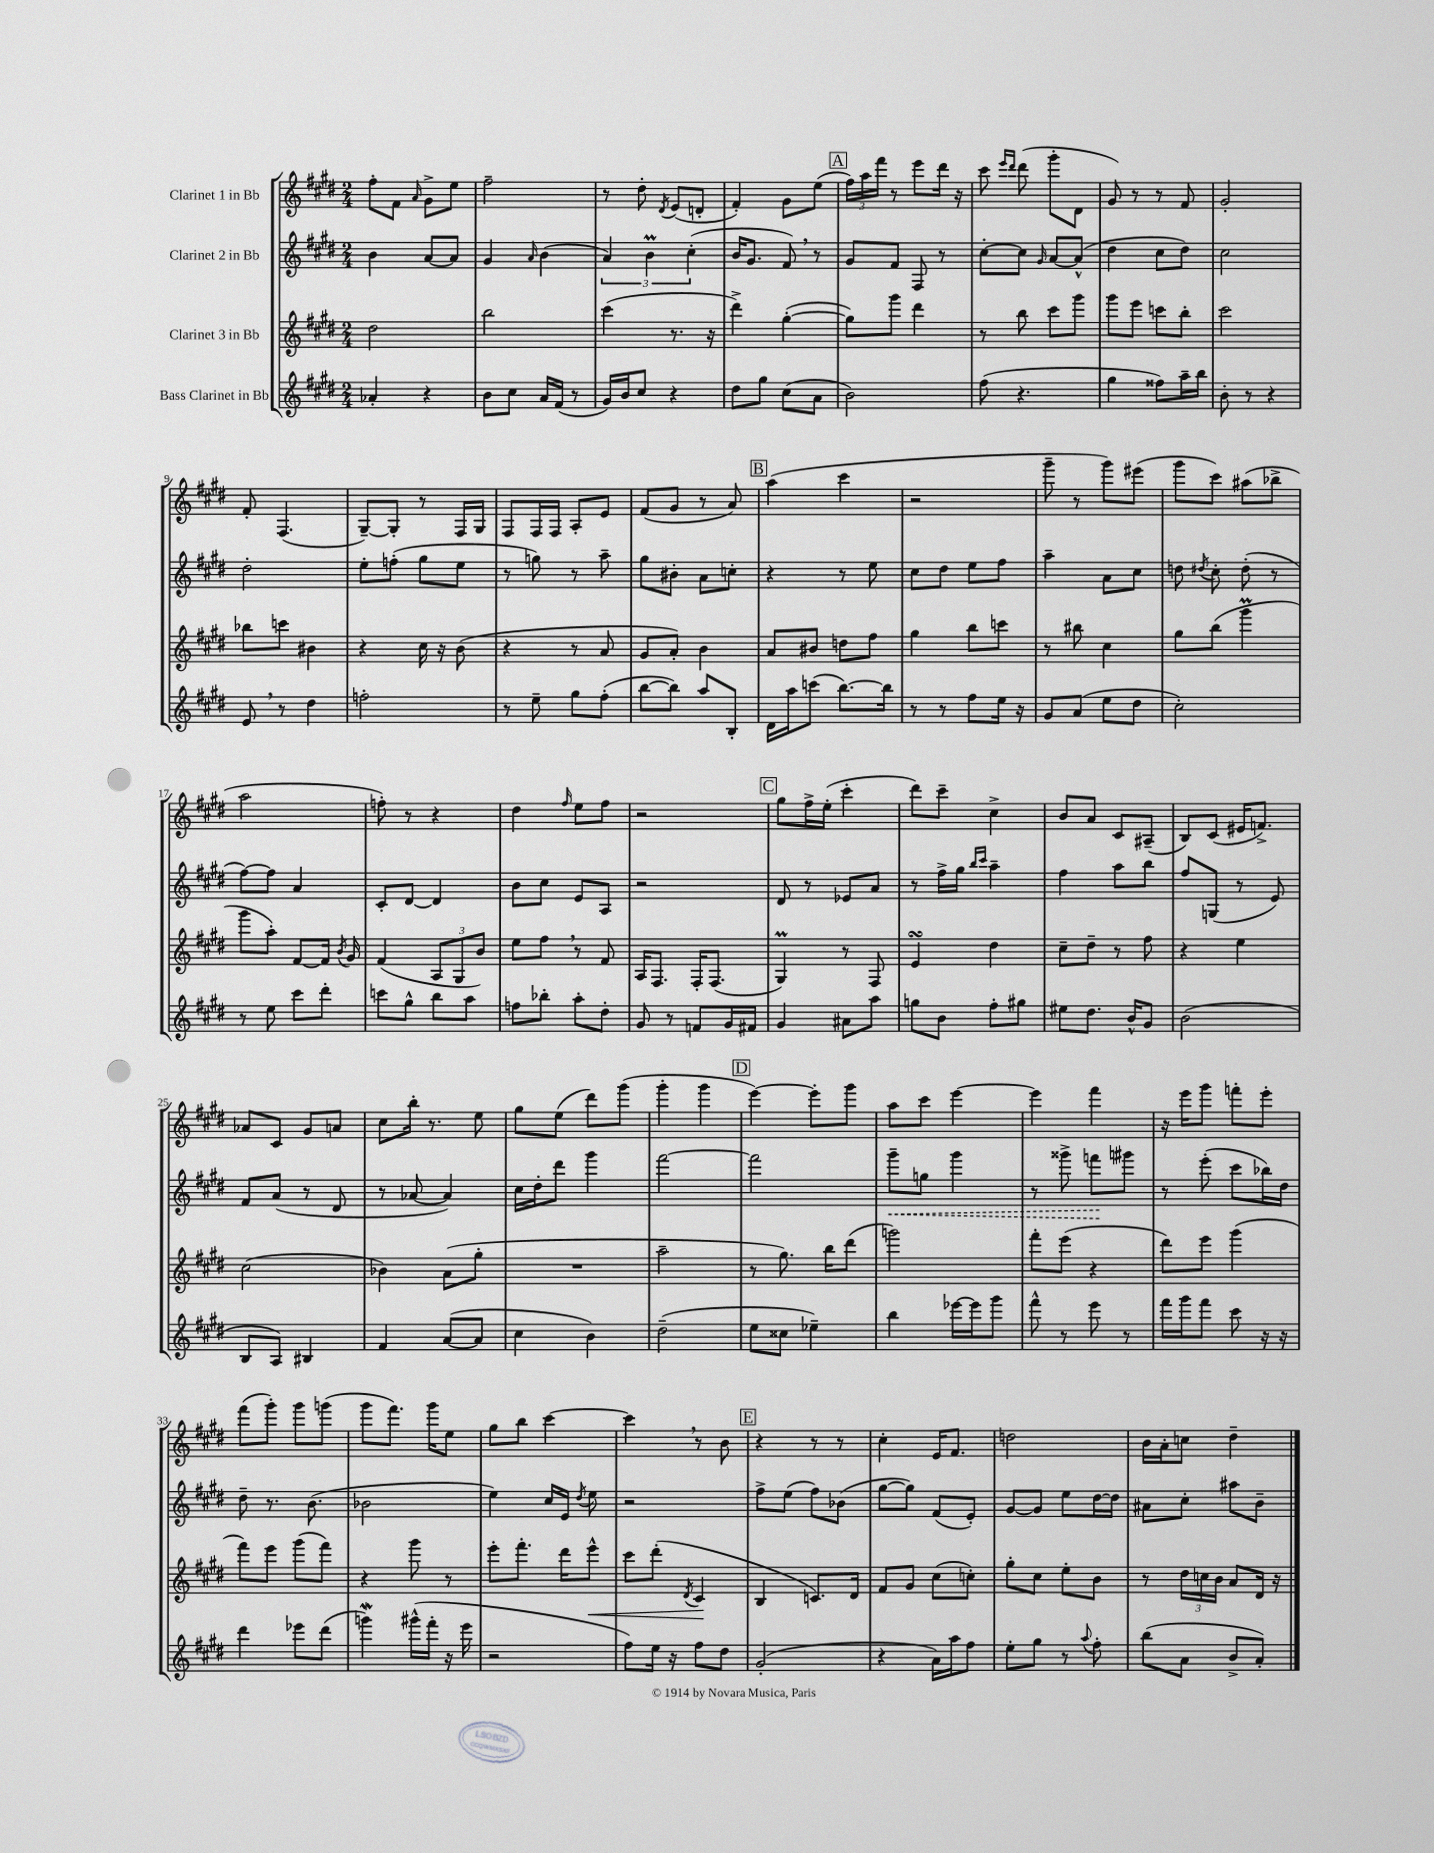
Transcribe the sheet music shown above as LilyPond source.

<<
\new StaffGroup <<
\new Staff = "s0" \with { instrumentName = "Clarinet 1 in Bb" } {
    \clef treble \key e \major \numericTimeSignature \time 2/4
    \autoBeamOff fis''8[-. fis'8] \grace { a'16 } gis'8[-> e''8] |
    fis''2-- |
    r8 dis''8-. \acciaccatura { dis'8 } e'8[( d'8]-. |
    fis'4-.) gis'8[ e''8]( |
    \mark \markup { \box "A" } \tuplet 3/2 { fis''16[) a''16 fis'''16] } r8 e'''8[ dis'''16] r16 |
    cis'''8 \grace { e'''16[ dis'''16] } dis'''8( gis'''8[-. dis'8] |
    gis'8) r8 r8 fis'8 |
    gis'2-. |
    fis'8-. fis4.( |
    gis8[~--) gis8]-. r8 fis16[ gis16] |
    fis8[ fis16 fis16] a8[-. e'8] |
    fis'8[( gis'8] r8 a'8) |
    \mark \markup { \box "B" } a''4( cis'''4 |
    r2 |
    gis'''8-- r8 gis'''8[) eis'''8]( |
    gis'''8[ cis'''8]) ais''8[( bes''8]-> |
    a''2 |
    f''8-.) r8 r4 |
    dis''4 \grace { fis''16 } e''8[ fis''8] |
    r2 |
    \mark \markup { \box "C" } gis''8[ fis''16-> e''16]-.( cis'''4-. |
    dis'''8[) cis'''8]-- cis''4-> |
    b'8[ a'8] cis'8[ ais8]--( |
    b8[) cis'8]( eis'16[ f'8.]->) |
    aes'8[ cis'8] gis'8[ a'8] |
    cis''8[ b''16]-. r8. e''8 |
    gis''8[ e''8]( dis'''8[) gis'''8]( |
    gis'''4-. gis'''4 |
    \mark \markup { \box "D" } e'''4~) e'''8[-. gis'''8] |
    a''8[ cis'''8] e'''4~ |
    e'''4 fis'''4 |
    r16 e'''16[ gis'''8] f'''8[-. e'''8]-. |
    fis'''8[( gis'''8]-.) gis'''8[ g'''8]( |
    gis'''8[ fis'''8.]) gis'''16[ e''8] |
    gis''8[ b''8] cis'''4~ |
    cis'''4 \breathe r8 b'8 |
    \mark \markup { \box "E" } r4 r8 r8 |
    cis''4-. e'16[ fis'8.] |
    d''2 |
    b'16[ a'16-. c''8] dis''4-- \bar "|." |
}
\new Staff = "s1" \with { instrumentName = "Clarinet 2 in Bb" } {
    \clef treble \key e \major \numericTimeSignature \time 2/4
    \autoBeamOff b'4 a'8[~ a'8] |
    gis'4 \grace { a'16 } b'4( |
    \tuplet 3/2 { a'4) b'4\prall cis''4-.( } |
    b'16[ gis'8.] fis'8) \breathe r8 |
    \mark \markup { \box "A" } gis'8[ fis'8] fis8 r8 |
    cis''8[~-. cis''8] \grace { gis'16 } a'8[~ a'8]-^( |
    dis''4 cis''8[ dis''8]) |
    cis''2 |
    dis''2-. |
    e''8[-. f''8]-.( gis''8[ e''8] |
    r8 g''8) r8 a''8-- |
    gis''8[ bis'8]-. a'8[ c''8]-. |
    \mark \markup { \box "B" } r4 r8 e''8 |
    cis''8[ dis''8] e''8[ fis''8] |
    a''4-- a'8[ cis''8] |
    d''8 \acciaccatura { dis''8 } cis''8-. dis''8-.( r8 |
    fis''8[~) fis''8] a'4 |
    cis'8[-. dis'8]~ dis'4 |
    b'8[ cis''8] e'8[ a8] |
    r2 |
    \mark \markup { \box "C" } dis'8 r8 ees'8[ a'8] |
    r8 fis''16[-> gis''16] \grace { b''16[ cis'''16] } a''4-- |
    fis''4 a''8[ b''8] |
    fis''8[ g8]( r8 e'8) |
    fis'8[ a'8]( r8 dis'8 |
    r8 aes'8~ aes'4) |
    cis''16[ dis''16-. dis'''8] gis'''4 |
    fis'''2~ |
    \mark \markup { \box "D" } fis'''2 |
    \once \override Hairpin.style = #'dashed-line gis'''8[--\< g''8] gis'''4 |
    r8 gisis'''8-> f'''8[\! gis'''8] |
    r8 e'''8-.( cis'''8[ bes''16) dis''16] |
    dis''8-- r8. b'8.( |
    bes'2 |
    e''4) cis''16[ e'16] \acciaccatura { dis''8 } e''8 |
    r2 |
    \mark \markup { \box "E" } fis''8[-> e''8]( fis''8[) bes'8]( |
    gis''8[~ gis''8]) fis'8[( e'8]-.) |
    gis'8[~ gis'8] e''8[ dis''16~ dis''16] |
    ais'8[ cis''8]-. ais''8[ b'8]-- \bar "|." |
}
\new Staff = "s2" \with { instrumentName = "Clarinet 3 in Bb" } {
    \clef treble \key e \major \numericTimeSignature \time 2/4
    \autoBeamOff dis''2 |
    b''2 |
    cis'''4( r8. r16 |
    dis'''4->) gis''4~-.( |
    \mark \markup { \box "A" } gis''8[) gis'''8] dis'''4 |
    r8 b''8 cis'''8[ gis'''8] |
    gis'''8[ e'''8] c'''8[ b''8]-. |
    cis'''2 |
    bes''8[ c'''8] bis'4 |
    r4 cis''16 r16 b'8( |
    r4 r8 a'8 |
    gis'8[ a'8]-.) b'4 |
    \mark \markup { \box "B" } a'8[ bis'8] d''8[ fis''8] |
    gis''4 b''8[ c'''8] |
    r8 bis''8 cis''4 |
    gis''8[ b''8]( gis'''4\prall |
    gis'''8[ a''8]-.) fis'8[~ fis'16] \acciaccatura { b'8 } gis'16 |
    fis'4( \tuplet 3/2 { a8[ gis8 b'8]) } |
    e''8[ fis''8] \breathe r8 fis'8 |
    a16[ fis8.] fis16[-. fis8.]( |
    \mark \markup { \box "C" } gis4\prall) r8 fis8 |
    e'4\turn dis''4 |
    cis''8[-- dis''8]-- r8 fis''8 |
    r4 e''4 |
    cis''2( |
    bes'4) a'8[( gis''8]-. |
    R2 |
    a''2-- |
    \mark \markup { \box "D" } r8 gis''8.) b''16[ dis'''8]( |
    g'''2) |
    fis'''8[-. e'''8]( r4 |
    dis'''8[) e'''8] gis'''4( |
    fis'''8[) e'''8] gis'''8[( fis'''8]) |
    r4 gis'''8 r8 |
    e'''8[-. fis'''8.]-. dis'''16[ e'''8]-^\< |
    cis'''8[ dis'''8]-.( \acciaccatura { dis'8 } cis'4\! |
    \mark \markup { \box "E" } b4 c'8.[) dis'16] |
    fis'8[ gis'8] cis''8[( c''8]-.) |
    gis''8[-. cis''8] e''8[-. b'8] |
    r8 \tuplet 3/2 { dis''16[ c''16 b'16] } a'8[ dis'16] r16 \bar "|." |
}
\new Staff = "s3" \with { instrumentName = "Bass Clarinet in Bb" } {
    \clef treble \key e \major \numericTimeSignature \time 2/4
    \autoBeamOff aes'4-. r4 |
    b'8[ cis''8] a'16[ fis'16]( r8 |
    gis'16[) b'16 cis''8] r4 |
    dis''8[ gis''8] cis''8[( a'8] |
    \mark \markup { \box "A" } b'2) |
    fis''8( r4. |
    gis''4 fisis''8[) a''16-- b''16] |
    b'8-. r8 r4 |
    e'8 \breathe r8 dis''4 |
    f''2-. |
    r8 e''8-- gis''8[ fis''8]-.( |
    b''8[~ b''8]) a''8[ b8]-. |
    \mark \markup { \box "B" } dis'16[ a''16 c'''8]( b''8.[~) b''16] |
    r8 r8 fis''8[ e''16] r16 |
    gis'8[ a'8]( e''8[ dis''8] |
    cis''2-.) |
    r8 e''8 cis'''8[ dis'''8]-. |
    c'''8[ gis''8]-^ b''8[ a''8] |
    f''8[ bes''8]-. a''8[-. dis''8]-. |
    gis'8 r8 f'8[ gis'16 fis'16] |
    \mark \markup { \box "C" } gis'4 ais'8[ a''8] |
    g''8[ b'8] fis''8[-. gis''8] |
    eis''8[ dis''8.] b'16[-^ gis'8] |
    b'2( |
    b8[ a8]) bis4 |
    fis'4 a'8[~( a'8] |
    cis''4 b'4) |
    dis''2--( |
    \mark \markup { \box "D" } e''8[ cisis''8] ees''4--) |
    b''4 ees'''16[~ ees'''16 gis'''8] |
    fis'''8-^ r8 e'''8 r8 |
    fis'''16[ gis'''16 fis'''8] cis'''8 r16 r16 |
    dis'''4 ees'''8[ dis'''8]( |
    g'''4\mordent) gis'''16[-^( fis'''16]-. r16 e'''16 |
    r2 |
    fis''8[) e''16] r16 fis''8[ dis''8] |
    \mark \markup { \box "E" } gis'2-.( |
    r4 a'16[) a''16 fis''8] |
    e''8[-. gis''8] r8 \appoggiatura { a''8 } fis''8-. |
    b''8[( a'8] b'8[-> a'8]-.) \bar "|." |
}
>>
>>
